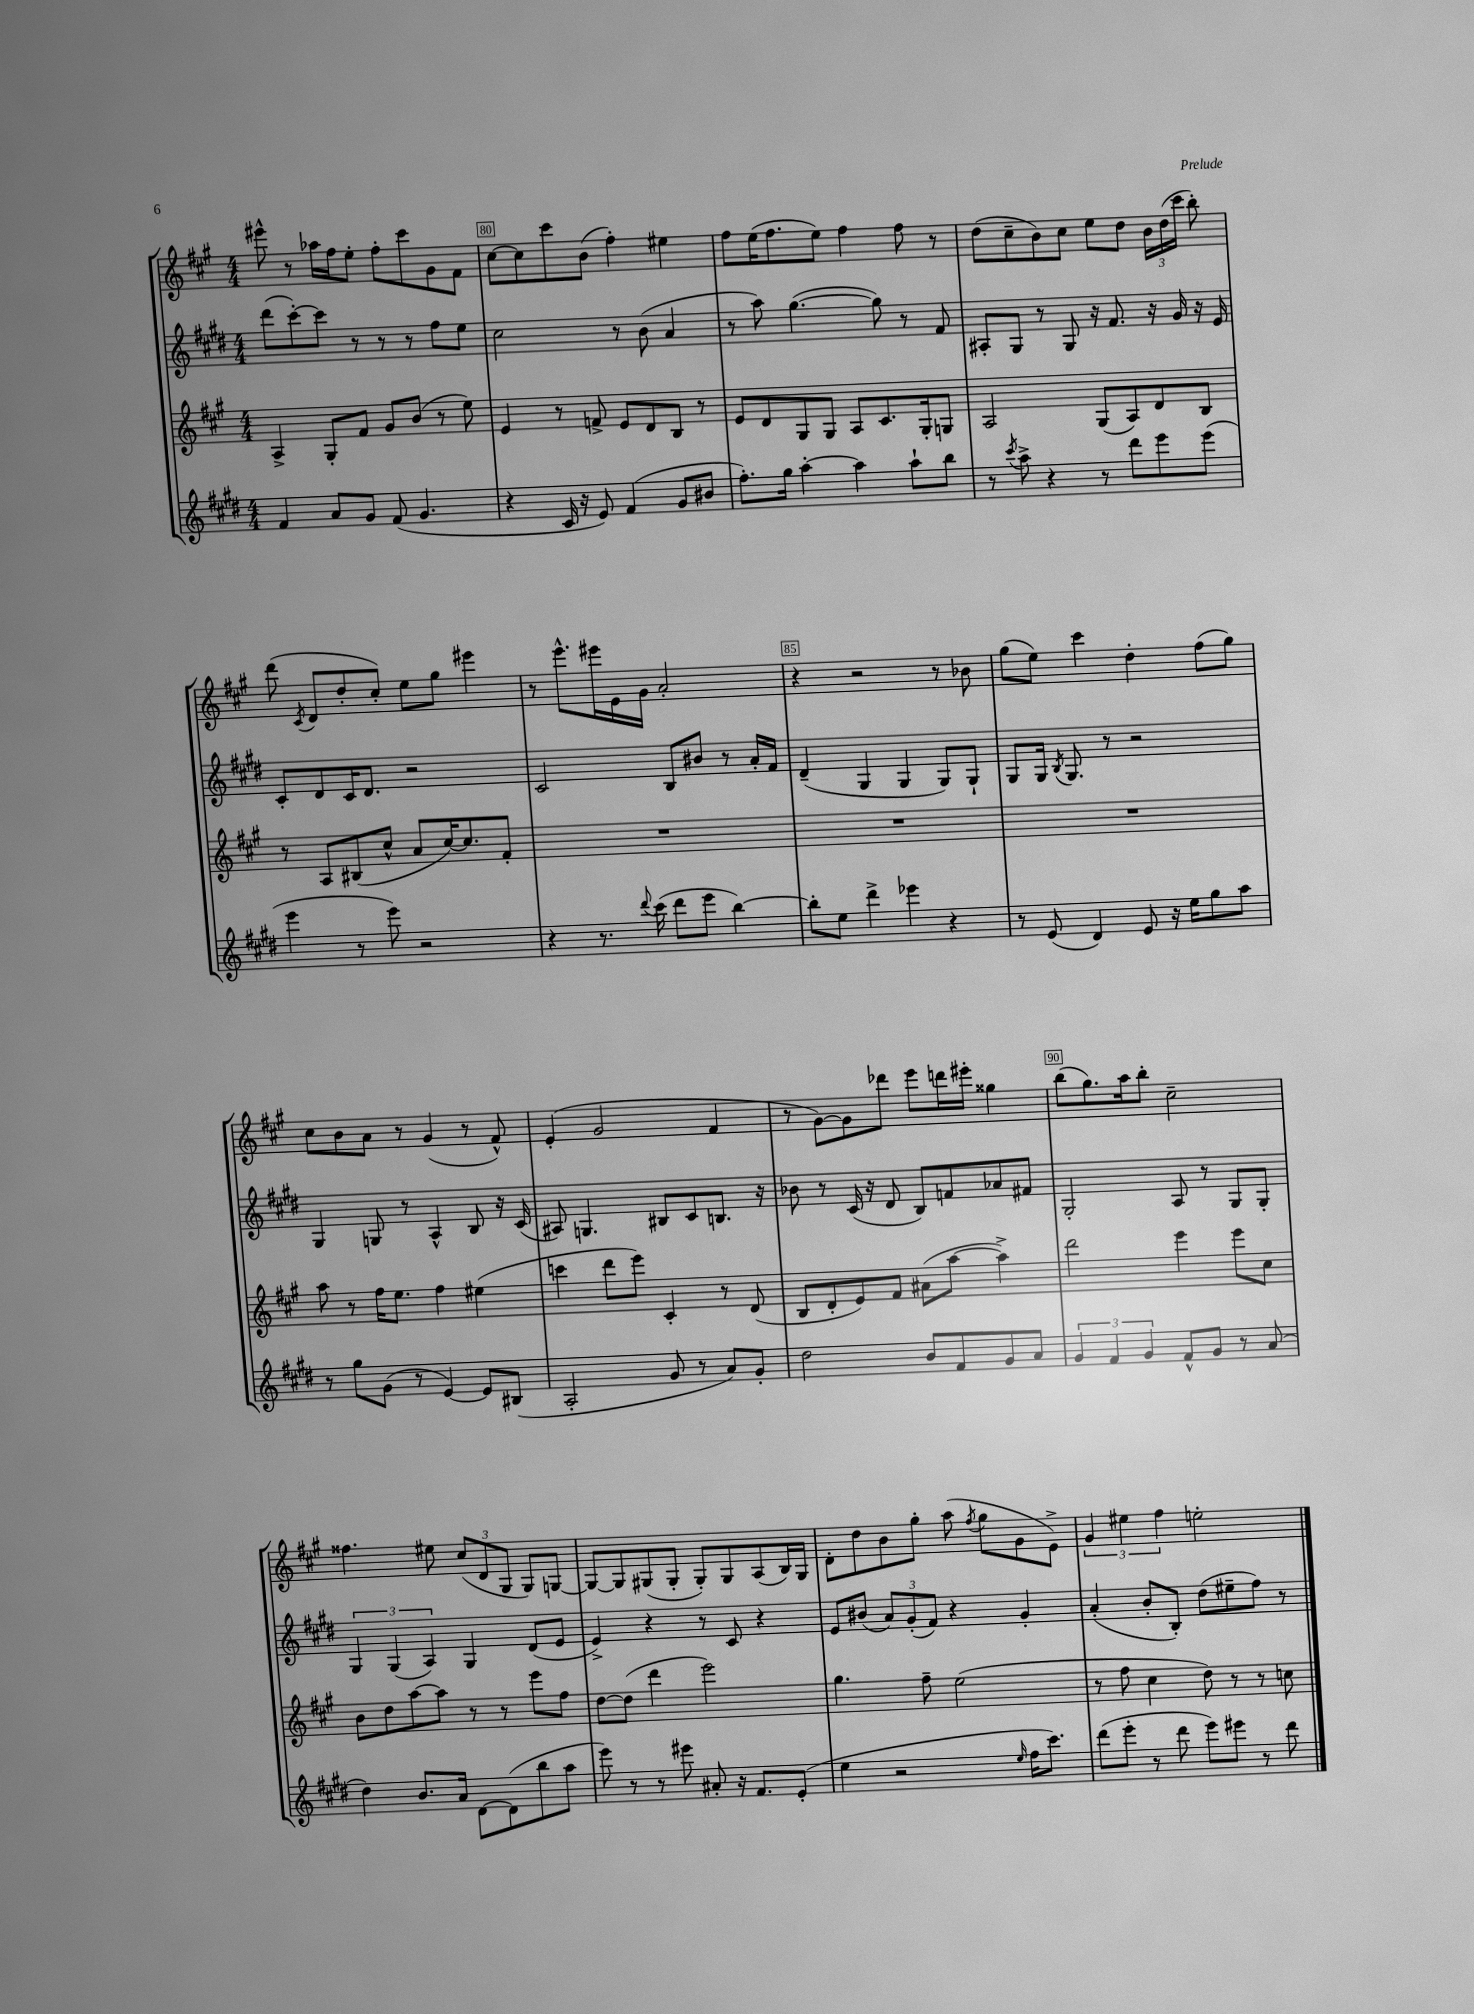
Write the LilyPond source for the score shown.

<<
\new StaffGroup <<
\new Staff = "s0" {
    \clef treble \key a \major \numericTimeSignature \time 4/4
    \autoBeamOff eis'''8-^ r8 aes''16[ fis''16 e''8]-. fis''8[-. cis'''8 gis'8 fis'8] |
    cis''8[~ cis''8 cis'''8 b'8]( fis''4-.) eis''4 |
    fis''8[ e''16( fis''8. e''8]) fis''4 fis''8 r8 |
    d''8[( cis''8-- b'8) cis''8] e''8[ d''8] \tuplet 3/2 { b'16[ d''16( cis'''16] } b''8-.) |
    d'''8( \acciaccatura { cis'8 } d'8[ d''8-. cis''8]-.) e''8[ gis''8] eis'''4 |
    r8 e'''8.[-^ eis'''16 e'16 gis'16] a'2-. |
    r4 r2 r8 bes'8 |
    gis''8[( e''8]) cis'''4 d''4-. fis''8[( gis''8]) |
    cis''8[ b'8 a'8] r8 gis'4( r8 fis'8-^) |
    e'4-.( gis'2 fis'4 |
    r8 gis'8[~) gis'8 des'''8] e'''8[ d'''16 eis'''16]-. gisis''4 |
    b''8[( gis''8.) a''16 b''8]-. cis''2-- |
    fisis''4. eis''8 \tuplet 3/2 { cis''8[( d'8 gis8] } gis8[) g8]~ |
    g8[~ g8 gis8( gis8]-. gis8[-.) gis8 a8( b16) gis16] |
    d'8[-. d''8 b'8 gis''8]-. a''8( \acciaccatura { fis''8 } gis''8[ gis'8 e'8]->) |
    \tuplet 3/2 { gis'4 eis''4 fis''4 } e''2-. \bar "|." |
}
\new Staff = "s1" {
    \clef treble \key e \major \numericTimeSignature \time 4/4
    \autoBeamOff dis'''8[( cis'''8~-.) cis'''8] r8 r8 r8 fis''8[ e''8] |
    cis''2 r8 b'8( a'4 |
    r8 a''8) gis''4.~( gis''8) r8 fis'8 |
    ais8[-. gis8] r8 gis8 r16 fis'8. r16 gis'16 r16 e'16 |
    cis'8[-. dis'8 cis'16 dis'8.] r2 |
    cis'2 b8[ bis'8] r8 a'16[-. fis'16] |
    dis'4--( gis4 gis4 gis8[) gis8]-! |
    gis8[ gis16] \acciaccatura { b8 } gis8. r8 r2 |
    gis4 g8 r8 a4-^ b8 r16 cis'16( |
    ais8) g4. bis8[ cis'8 b8.] r16 |
    bes'8 r8 cis'16( r16 dis'8 b8[) f'8 aes'8 fis'8] |
    gis2-. a8 r8 gis8[ gis8]-. |
    \tuplet 3/2 { gis4 gis4( a4) } gis4 dis'8[( e'8] |
    e'4->) r4 r8 cis'8 r4 |
    e'8[ bis'8]( \tuplet 3/2 { a'8[) gis'8-.( fis'8]) } r4 gis'4-. |
    a'4-.( b'8[-. b8]-.) dis''8[( eis''8-- fis''8]) r8 \bar "|." |
}
\new Staff = "s2" {
    \clef treble \key a \major \numericTimeSignature \time 4/4
    \autoBeamOff a4-> gis8[-. fis'8] gis'8[ b'8]( r8 e''8) |
    e'4 r8 f'8-> e'8[ d'8 b8] r8 |
    e'8[ d'8 gis8 gis8] a8[ cis'8. gis16-. g8] |
    a2 gis8[( a8) d'8 b8] |
    r8 a8[ bis8( cis''8]-^ a'8[ cis''16~) cis''8. fis'8]-. |
    R1 |
    R1 |
    R1 |
    a''8 r8 fis''16[ e''8.] fis''4 eis''4( |
    c'''4 d'''8[ e'''8]) cis'4-. r8 d'8( |
    b8[ d'8-. e'8) fis'8] ais'8[( a''8]~ a''4->) |
    d'''2 e'''4 e'''8[ cis''8] |
    b'8[ d''8 a''8~ a''8] r8 r8 e'''8[ fis''8] |
    d''8[~ d''8]( d'''4 e'''2) |
    gis''4. fis''8-- e''2( |
    r8 fis''8 cis''4 d''8) r8 r8 c''8 \bar "|." |
}
\new Staff = "s3" {
    \clef treble \key e \major \numericTimeSignature \time 4/4
    \autoBeamOff fis'4 a'8[ gis'8] fis'8( gis'4. |
    r4 cis'16 r16 e'8) fis'4( gis'8[ bis'8] |
    fis''8.[-.) gis''16] a''4~-. a''4 a''8[-! b''8] |
    r8 \acciaccatura { cis'''8 } a''8-> r4 r8 dis'''8[ e'''8 e'''8]( |
    e'''4 r8 e'''8) r2 |
    r4 r8. \appoggiatura { dis'''8 } cis'''16( dis'''8[ e'''8] b''4~) |
    b''8[-. e''8] dis'''4-> ees'''4 r4 |
    r8 e'8( dis'4) e'8 r16 e''16[ gis''8 a''8] |
    r8 gis''8[ gis'8]( r8 e'4~) e'8[ bis8]( |
    a2-. gis'8 r8 a'8[) gis'8]-. |
    dis''2 b'8[ fis'8 gis'8 a'8] |
    \tuplet 3/2 { gis'4 fis'4 gis'4 } fis'8[-^ gis'8] r8 a'8( |
    dis''4) b'8.[ a'16] dis'8[~ dis'8( b''8 a''8] |
    e'''8) r8 r8 eis'''8 ais'8-. r16 fis'8.[ e'8]-.( |
    e''4 r2 \grace { e''16 } fis''16[ cis'''8.]) |
    dis'''8[( e'''8]-. r8 dis'''8 e'''8[) eis'''8] r8 dis'''8 \bar "|." |
}
>>
>>
\layout { \context { \Score currentBarNumber = #79 \override BarNumber.break-visibility = ##(#f #t #t) barNumberVisibility = #(every-nth-bar-number-visible 5) \override BarNumber.stencil = #(make-stencil-boxer 0.1 0.3 ly:text-interface::print) } }
